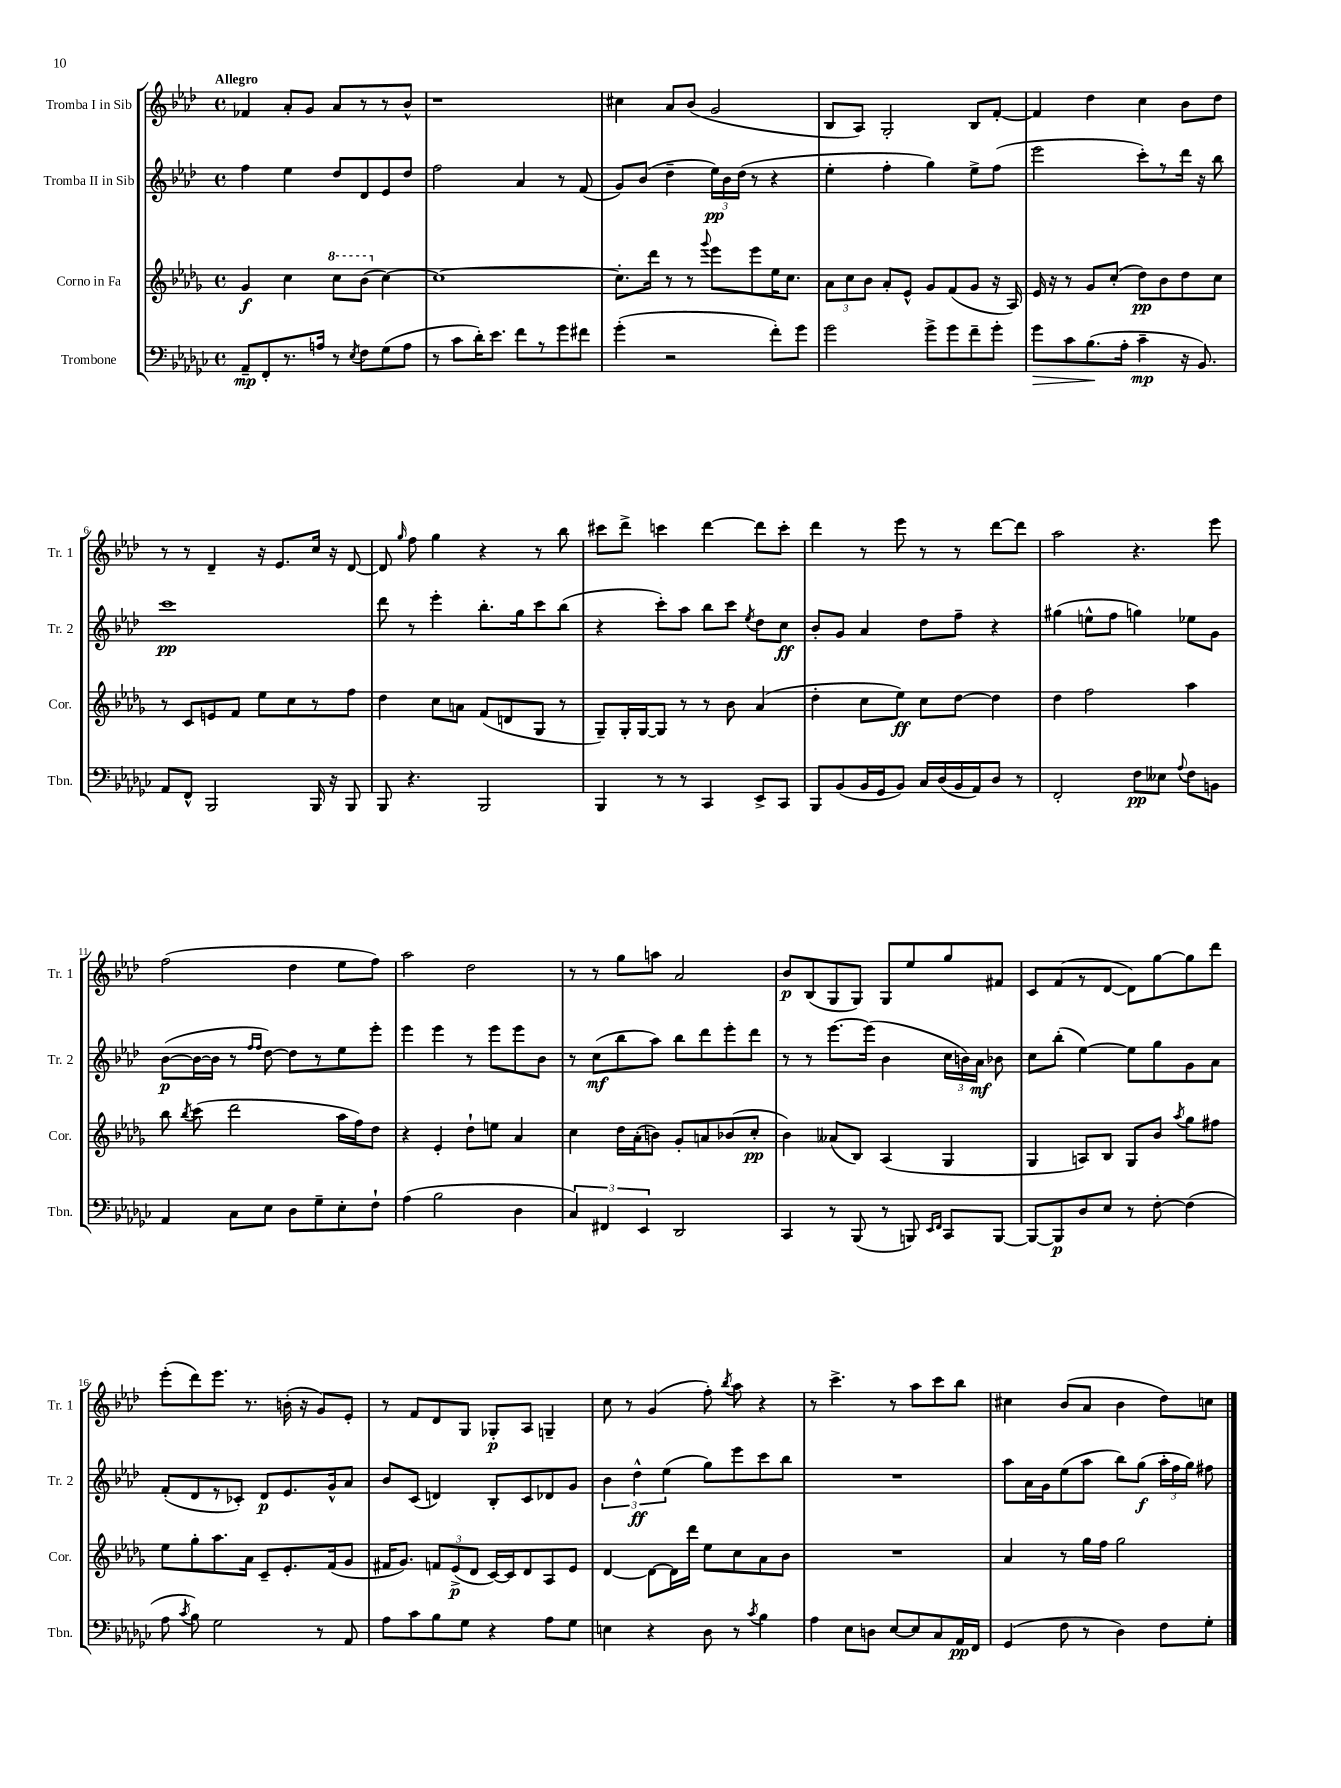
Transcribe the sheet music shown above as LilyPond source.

<<
\new StaffGroup <<
\new Staff = "s0" \with { instrumentName = "Tromba I in Sib" shortInstrumentName = "Tr. 1" } {
    \clef treble \key aes \major \defaultTimeSignature \time 4/4 \tempo "Allegro"
    \autoBeamOff fes'4 aes'8[-. g'8] aes'8[ r8 r8 bes'8]-^ |
    r1 |
    cis''4 aes'8[ bes'8]( g'2 |
    bes8[ aes8]) g2-. bes8[ f'8]~-. |
    f'4 des''4 c''4 bes'8[ des''8] |
    r8 r8 des'4-- r16 ees'8.[ c''16] r16 des'8~ |
    des'8 \grace { g''16 } f''8 g''4 r4 r8 bes''8 |
    cis'''8[ des'''8]-> c'''4 des'''4~ des'''8[ c'''8]-. |
    des'''4 r8 ees'''8 r8 r8 des'''8[~ des'''8] |
    aes''2 r4. ees'''8 |
    f''2( des''4 ees''8[ f''8]) |
    aes''2 des''2 |
    r8 r8 g''8[ a''8] aes'2 |
    bes'8[\p bes8( g8 g8]) g8[ ees''8 g''8 fis'8] |
    c'8[ f'8( r8 des'8]~ des'8[) g''8~ g''8 des'''8] |
    ees'''8[-.( des'''8) ees'''8.] r8. b'16-.( r16 g'8[) ees'8]-. |
    r8 f'8[ des'8 g8] ges8[-.\p aes8] g4-- |
    c''8 r8 g'4( f''8-.) \acciaccatura { bes''8 } aes''8 r4 |
    r8 c'''4.-> r8 aes''8[ c'''8 bes''8] |
    cis''4 bes'8[( aes'8] bes'4 des''8[) c''8] \bar "|." |
}
\new Staff = "s1" \with { instrumentName = "Tromba II in Sib" shortInstrumentName = "Tr. 2" } {
    \clef treble \key aes \major \defaultTimeSignature \time 4/4
    \autoBeamOff f''4 ees''4 des''8[ des'8 ees'8 des''8] |
    f''2 aes'4 r8 f'8( |
    g'8[) bes'8]( des''4-- \tuplet 3/2 { ees''16[\pp) bes'16 des''16]( } r8 r4 |
    ees''4-. f''4-. g''4) ees''8[-> f''8]( |
    ees'''2 c'''8[-.) r8 des'''16] r16 bes''8 |
    c'''1\pp |
    des'''8 r8 ees'''4-. bes''8.[-. g''16 c'''8 bes''8]( |
    r4 c'''8[-.) aes''8] bes''8[ c'''8] \acciaccatura { ees''8 } des''8[ c''8]\ff |
    bes'8[-. g'8] aes'4 des''8[ f''8]-- r4 |
    gis''4( e''8[-^ f''8] g''4) ees''8[ g'8] |
    bes'8[~\p( bes'16~ bes'16] r8 \grace { f''16[ f''16] } des''8~) des''8[ r8 ees''8 ees'''8]-. |
    ees'''4 ees'''4 r8 ees'''8[ ees'''8 bes'8] |
    r8 c''8[\mf( bes''8 aes''8]) bes''8[ des'''8 ees'''8-. des'''8] |
    r8 r8 ees'''8.[~ ees'''16]( bes'4 \tuplet 3/2 { c''16[ b'16) aes'16]\mf } bes'8 |
    c''8[ bes''8]-.( ees''4~) ees''8[ g''8 g'8 aes'8] |
    f'8[-.( des'8 r8 ces'8]-.) des'8[\p ees'8. g'16-^ aes'8] |
    bes'8[ c'8]( d'4) bes8[-. c'8 des'8 g'8] |
    \tuplet 3/2 { bes'4 des''4-^\ff ees''4( } g''8[) ees'''8 c'''8 bes''8] |
    R1 |
    aes''8[ aes'16 g'16 ees''8( aes''8] bes''8[) g''8]\f( \tuplet 3/2 { aes''16[-. f''16 g''16]) } fis''8 \bar "|." |
}
\new Staff = "s2" \with { instrumentName = "Corno in Fa" shortInstrumentName = "Cor." } {
    \clef treble \key des \major \defaultTimeSignature \time 4/4
    \autoBeamOff ges'4\f c''4 \ottava #1 c'''8[ bes''8]( \ottava #0 c''4~) |
    c''1~ |
    c''8.[-. des'''16] r8 r8 \appoggiatura { ges'''8 } ees'''8[ ees'''8 ees''16 c''8.] |
    \tuplet 3/2 { aes'8[ c''8 bes'8] } aes'8[-. ees'8]-^ ges'8[ f'8( ges'8] r16 aes16) |
    ees'16 r16 r8 ges'8[ c''8]-.( des''8[\pp) bes'8 des''8 c''8] |
    r8 c'8[ e'8 f'8] ees''8[ c''8 r8 f''8] |
    des''4 c''8[ a'8] f'8[( d'8 ges8] r8 |
    ges8[--) ges16-. ges16~ ges8] r8 r8 bes'8 aes'4( |
    des''4-. c''8[ ees''8]\ff) c''8[ des''8]~ des''4 |
    des''4 f''2 aes''4 |
    bes''8 \acciaccatura { bes''8 } c'''8( des'''2 aes''16[ f''16) des''8] |
    r4 ees'4-. des''8[-! e''8] aes'4 |
    c''4 des''16[ aes'16-.( b'8]) ges'8[-. a'8 bes'8( c''8]-.\pp |
    bes'4) aeses'8[( bes8]) aes4( ges4 |
    ges4 a8[) bes8] ges8[ bes'8] \acciaccatura { aes''8 } ges''8[ fis''8] |
    ees''8[ ges''8-. aes''8. aes'16] c'8[-- ees'8.-. f'16( ges'8] |
    fis'16[ ges'8.]) \tuplet 3/2 { f'8[ ees'8->\p( des'8] } c'16[~) c'16 des'8 aes8 ees'8] |
    des'4~ des'8[~ des'16 des'''16] ees''8[ c''8 aes'8 bes'8] |
    R1 |
    aes'4 r8 ges''16[ f''16] ges''2 \bar "|." |
}
\new Staff = "s3" \with { instrumentName = "Trombone" shortInstrumentName = "Tbn." } {
    \clef bass \key ges \major \defaultTimeSignature \time 4/4
    \autoBeamOff aes,8[--\mp f,8-. r8. a16] r8 \acciaccatura { ees8 } f8[ ges8( a8] |
    r8 ces'8[ des'16-.) ees'8.] f'8[ r8 ges'8 fis'8] |
    ges'4-.( r2 f'8[-.) ges'8] |
    ges'2 ges'8[-> ges'8 f'8-- ges'8]-. |
    ges'8[\> ces'8 bes8.\!( aes16]-. ces'4--\mp r16 bes,8.) |
    aes,8[ f,8]-^ bes,,2 bes,,16 r16 bes,,8 |
    bes,,8 r4. bes,,2 |
    bes,,4 r8 r8 ces,4 ees,8[-> ces,8] |
    bes,,8[ bes,8( bes,16 ges,16 bes,8]) ces16[ des16( bes,16 aes,16) des8] r8 |
    f,2-. f8[\pp eeses8] \appoggiatura { aes8 } f8[ b,8] |
    aes,4 ces8[ ees8] des8[ ges8-- ees8-. f8]-! |
    aes4( bes2 des4 |
    \tuplet 3/2 { ces4) fis,4 ees,4 } des,2 |
    ces,4 r8 bes,,8( r8 b,,8) \grace { ees,16[ f,16] } ces,8[ b,,8]~ |
    b,,8[~ b,,8\p des8 ees8] r8 f8~-. f4( |
    aes8 \acciaccatura { ces'8 } bes8) ges2 r8 aes,8 |
    aes8[ ces'8 bes8 ges8] r4 aes8[ ges8] |
    e4 r4 des8 r8 \acciaccatura { ces'8 } bes4 |
    aes4 ees8[ d8] ees8[~ ees8 ces8 aes,16\pp f,16] |
    ges,4( f8 r8 des4) f8[ ges8]-. \bar "|." |
}
>>
>>
